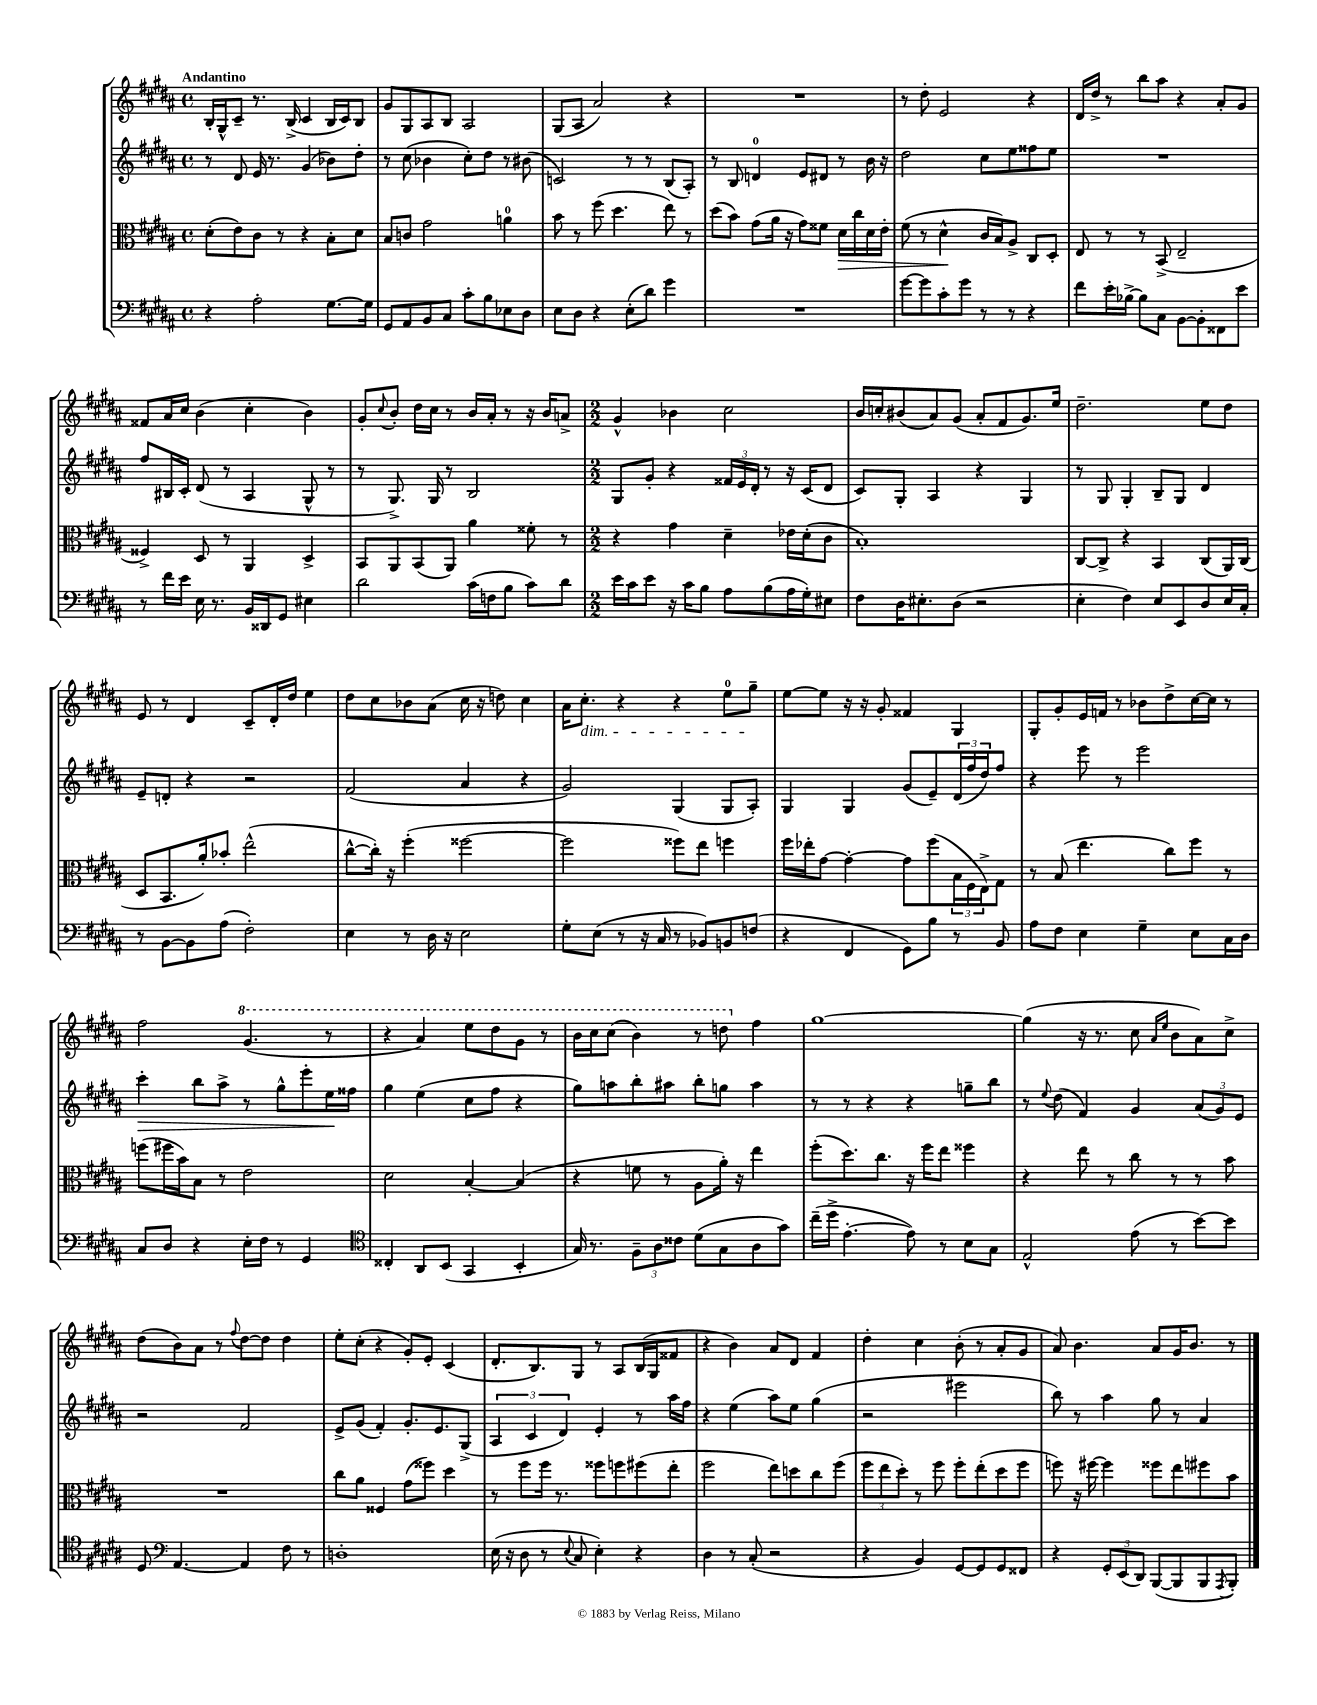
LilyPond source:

<<
\new StaffGroup <<
\new Staff = "s0" {
    \clef treble \key b \major \defaultTimeSignature \time 4/4 \tempo "Andantino"
    b16-. gis16-^ cis'8-- r8. b16->( cis'4 b16 cis'16) b8 |
    gis'8 gis8 ais8 b8 ais2 |
    gis8( ais8 ais'2) r4 |
    R1 |
    r8 dis''8-. e'2 r4 |
    dis'16 dis''16-> r8 b''8 ais''8 r4 ais'8-. gis'8 |
    fisis'8 ais'16 cis''16 b'4( cis''4-. b'4) |
    gis'8-. \appoggiatura { cis''8 } b'8-. dis''16 cis''16 r8 b'16 ais'16-. r8 r16 b'16 a'8-> |
    \numericTimeSignature \time 2/2 gis'4-^ bes'4 cis''2 |
    b'16 c''16-. bis'8( ais'8) gis'8( ais'8-. fis'8 gis'8.) e''16 |
    dis''2.-- e''8 dis''8 |
    e'8 r8 dis'4 cis'8-- dis'16-. dis''16 e''4 |
    dis''8 cis''8 bes'8 ais'8( cis''16 r16 d''8) cis''4 |
    ais'16 cis''8.-.\dim r4 r4 e''8-0 gis''8--\! |
    e''8~ e''8 r16 r16 gis'8-. fisis'4 gis4 |
    gis8-. gis'8-. e'16 f'16 r8 bes'8 dis''8-> cis''16~ cis''16 r8 |
    fis''2 \ottava #1 gis''4.( r8 |
    r4 ais''4) e'''8 dis'''8 gis''8 r8 |
    b''16 cis'''16 cis'''8( b''4) r8 d'''8 \ottava #0 fis''4 |
    gis''1~ |
    gis''4( r16 r8. cis''8 \grace { ais'16 e''16 } b'8 ais'8) cis''8-> |
    dis''8( b'8) ais'8 r8 \appoggiatura { fis''8 } dis''8~ dis''8 dis''4 |
    e''8-. cis''8-.( r4 gis'8-.) e'8-. cis'4( |
    dis'8.-. b8.) gis8 r8 ais8 b16( gis16 fisis'8 |
    r4 b'4) ais'8 dis'8 fis'4 |
    dis''4-. cis''4 b'8-.( r8 ais'8-. gis'8 |
    ais'8) b'4. ais'8 gis'16 b'8. r8 \bar "|." |
}
\new Staff = "s1" {
    \clef treble \key b \major \defaultTimeSignature \time 4/4
    r8 dis'8 e'16 r8. gis'4( bes'8) dis''8-. |
    r8 cis''8( bes'4 cis''8-.) dis''8 r8 bis'8( |
    c'2) r8 r8 b8( ais8-.) |
    r8 b8 d'4-0 e'8 dis'8 r8 b'16 r16 |
    dis''2 cis''8 e''8 fisis''8 e''8 |
    R1 |
    fis''8 bis16 cis'16-. dis'8( r8 ais4 gis8-^ r8 |
    r8 gis8.->) gis16 r8 b2 |
    \numericTimeSignature \time 2/2 gis8 gis'8-. r4 \tuplet 3/2 { fisis'16 e'16 dis'16-. } r8 r16 cis'16( dis'8 |
    cis'8) gis8-. ais4 r4 gis4 |
    r8 gis8 gis4-. b8-- gis8 dis'4 |
    e'8-- d'8-. r4 r2 |
    fis'2( ais'4 r4 |
    gis'2) gis4( gis8 ais8-.) |
    gis4 gis4 gis'8( e'8--) \tuplet 3/2 { dis'16( fis''16 dis''16) } fis''8 |
    r4 e'''8 r8 e'''2 |
    cis'''4-.\> b''8 ais''8-> r8 gis''8-^ e'''8-. e''16\! fisis''16 |
    gis''4 e''4( cis''8 fis''8 r4 |
    gis''8) a''8 b''8-. ais''8 b''8-. g''8 ais''4 |
    r8 r8 r4 r4 g''8-- b''8 |
    r8 \appoggiatura { e''8 } dis''8( fis'4) gis'4 \tuplet 3/2 { ais'8( gis'8) e'8 } |
    r2 fis'2 |
    e'8-> gis'8( fis'4-.) gis'8.-. e'8. gis8->( |
    \tuplet 3/2 { ais4 cis'4 dis'4) } e'4-. r8 ais''16 fis''16 |
    r4 e''4( ais''8) e''8 gis''4( |
    r2 eis'''2 |
    b''8) r8 ais''4 gis''8 r8 ais'4 \bar "|." |
}
\new Staff = "s2" {
    \clef alto \key b \major \defaultTimeSignature \time 4/4
    dis'8-.( e'8) cis'8 r8 r4 b8-. dis'8 |
    b8 c'8 gis'2 a'4-0 |
    b'8 r8 fis''8( dis''4. e''8) r8 |
    dis''8( b'8) gis'8( ais'16 r16 gis'8) fisis'8 dis'16\> cis''16 dis'16 e'16-. |
    fis'8( r8 dis'4-^\! cis'16 b16) ais8-> cis8 dis8-. |
    e8 r8 r8 b,8->( e2-- |
    fisis4->) dis8 r8 ais,4 dis4-> |
    b,8 ais,8 b,8( ais,8) ais'4 fisis'8-. r8 |
    \numericTimeSignature \time 2/2 r4 gis'4 dis'4-- ees'16 dis'16-.( cis'8 |
    b1-.) |
    cis8~ cis8-> r4 b,4 cis8( ais,16) cis16( |
    dis8 b,8. ais'16-.) bes'8-. e''2-^( |
    cis''8~-^ cis''16-.) r16 fis''4-.( fisis''2~ |
    fisis''2 fisis''8) e''8 f''4 |
    fis''16 ees''16-. gis'8~ gis'4~-. gis'8 fis''8( \tuplet 3/2 { b16 fis16 e16->) } gis8 |
    r8 b8( e''4. cis''8) fis''8 r8 |
    f''8( fis''16 b'16) b8 r8 e'2 |
    dis'2 b4~-. b4( |
    r4 f'8 r8 ais8 ais'16-.) r16 e''4 |
    fis''8-.( dis''8.) cis''8. r16 fis''16 e''8 fisis''4 |
    r4 e''8 r8 cis''8 r8 r8 b'8 |
    R1 |
    cis''8 ais'8 fisis4 gis'8( fisis''8) dis''4 |
    r8 fis''8 fis''16 r8. fisis''8 f''8 fis''8( e''8-. |
    fis''2 e''8) d''8 cis''8 fis''8( |
    \tuplet 3/2 { fis''8 e''8 dis''8-.) } r8 fis''8 fis''8-. e''8-.( dis''8 fis''8 |
    f''8) r16 fis''16~ fis''4 fisis''8 e''8 fis''8 b'8 \bar "|." |
}
\new Staff = "s3" {
    \clef bass \key b \major \defaultTimeSignature \time 4/4
    r4 ais2-. gis8.~ gis16 |
    gis,8 ais,8 b,8 cis8 cis'8-. b8 ees8 dis8 |
    e8 dis8 r4 e8-.( dis'8) gis'4 |
    R1 |
    gis'8~ gis'8 cis'8-. gis'8 r8 r8 r4 |
    fis'8 e'16-. bes16~-> bes8 cis8 b,8~ b,8-. fisis,8 e'8 |
    r8 fis'16 e'16 e16 r8. b,16 disis,16 gis,8 eis4 |
    dis'2 cis'16( f16 b8 cis'8) dis'8 |
    \numericTimeSignature \time 2/2 e'16 cis'16 e'8 r16 cis'16 b8 ais8 b8( ais16 gis16-.) eis8 |
    fis8 dis16 eis8.-. dis8( r2 |
    e4-. fis4) e8 e,8 dis8 e16 cis16-. |
    r8 b,8~ b,8 ais8( fis2-.) |
    e4 r8 dis16 r16 e2 |
    gis8-. e8( r8 r16 cis16 r8 bes,8) b,8 f8( |
    r4 fis,4 gis,8) b8 r8 b,8 |
    ais8 fis8 e4 gis4-- e8 cis16 dis16 |
    cis8 dis8 r4 e16-. fis16 r8 gis,4 |
    \clef tenor cisis4-. ais,8 b,8( gis,4 b,4-. |
    gis16) r8. \tuplet 3/2 { fis8-- ais8 cisis'8 } dis'8( gis8 ais8 gis'8) |
    cis''16--( dis''16-> e'4.~-. e'8) r8 b8 gis8 |
    e2-^ e'8( r8 b'8~) b'8 |
    dis8 \clef bass ais,4.~ ais,4 fis8 r8 |
    d1-. |
    e16( r16 dis8 r8 \appoggiatura { e8 } cis8 e4-.) r4 |
    dis4 r8 cis8-.( r2 |
    r4 b,4) gis,8~ gis,8 gis,8 fisis,8 |
    r4 \tuplet 3/2 { gis,8-. e,8( dis,8) } b,,8~( b,,8 b,,8 \acciaccatura { ais,,8 } b,,8-.) \bar "|." |
}
>>
>>
\layout { \context { \Score \remove "Bar_number_engraver" } }
